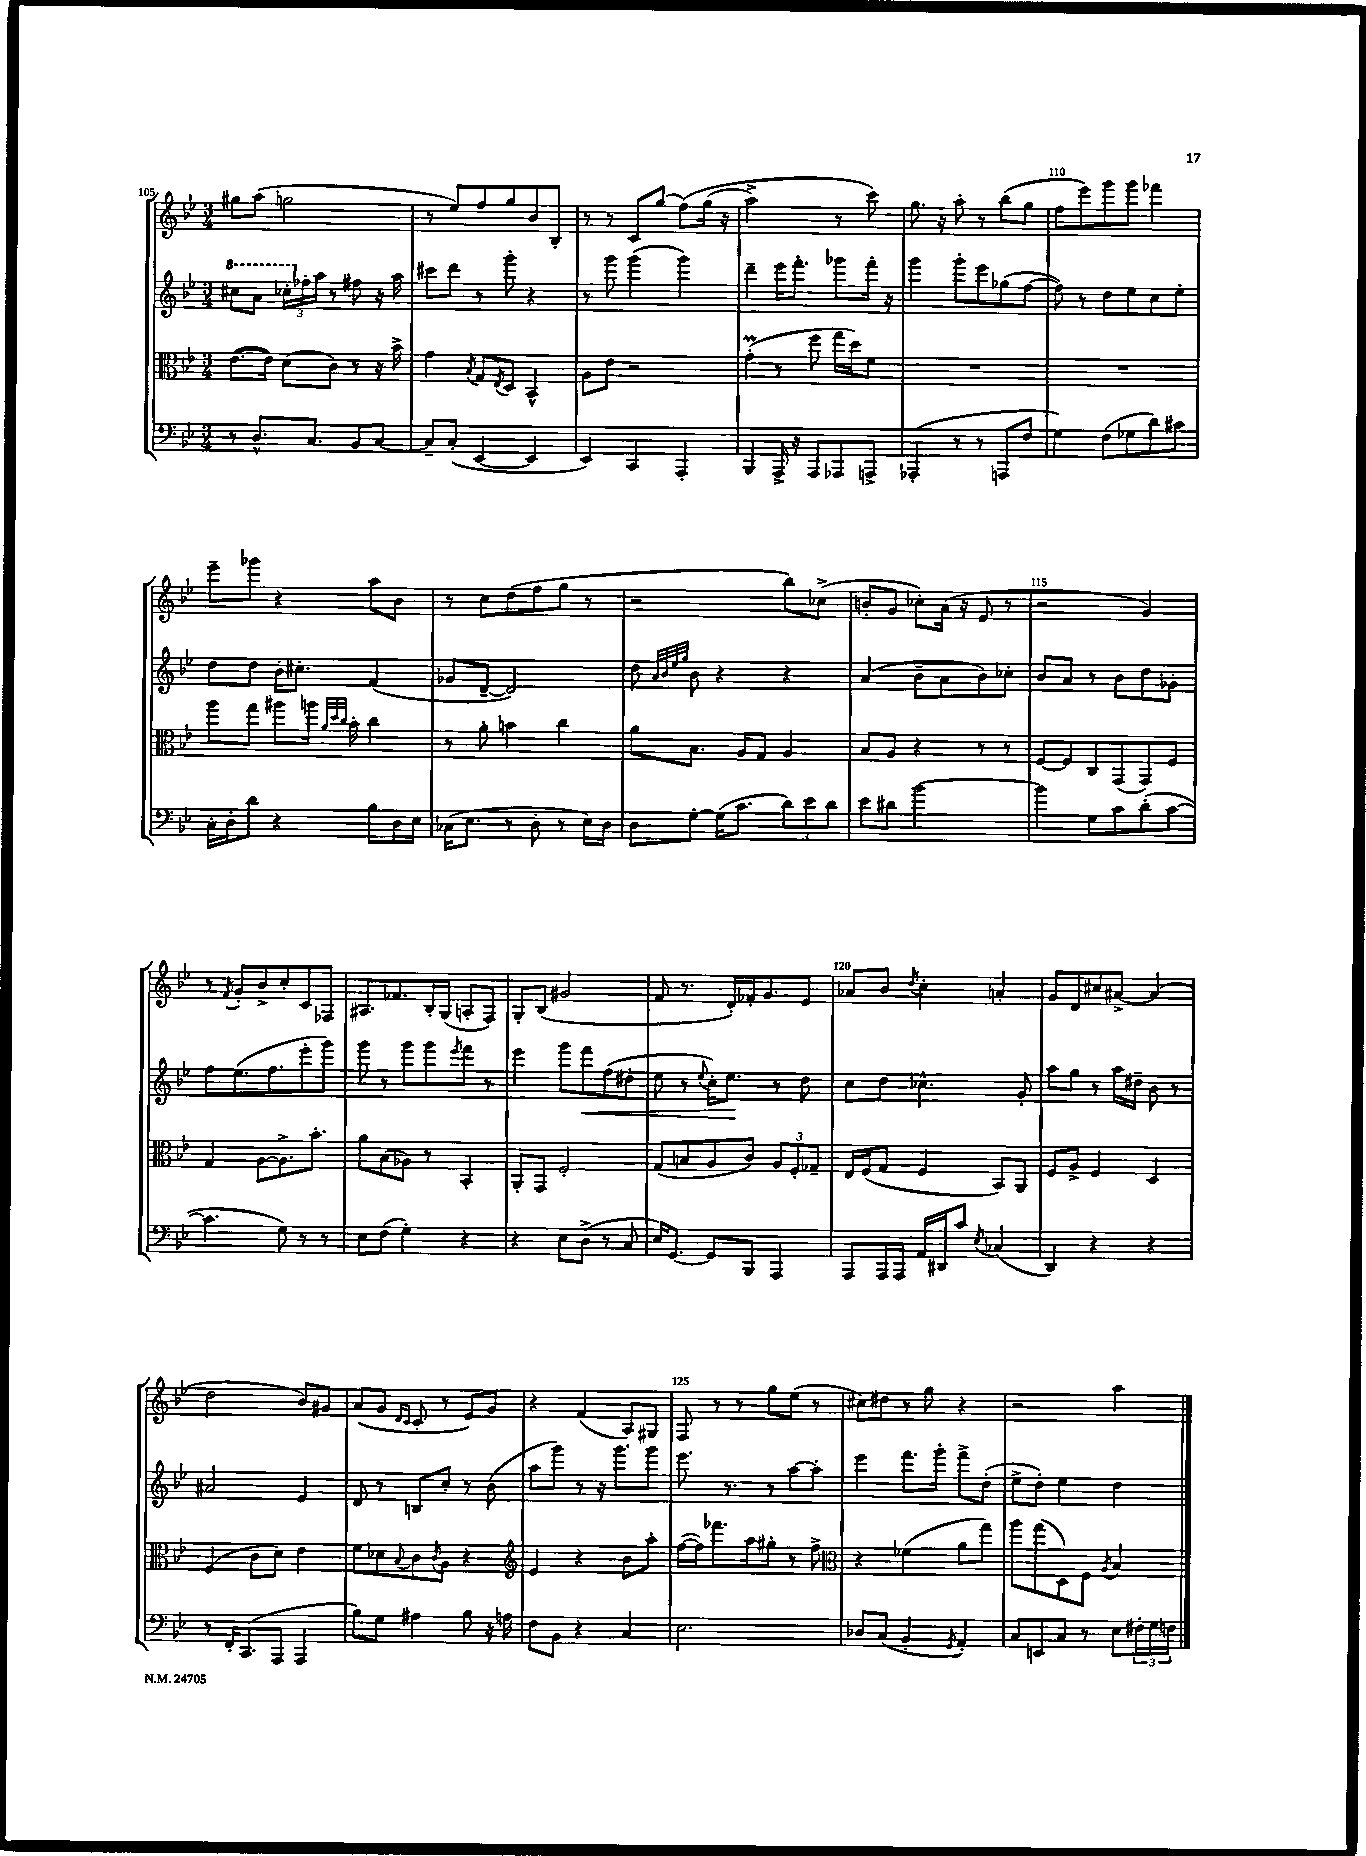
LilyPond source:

<<
\new StaffGroup <<
\new Staff = "s0" {
    \clef treble \key bes \major \numericTimeSignature \time 3/4
    gis''8 a''8( g''2 |
    r8 ees''8) f''8 g''8 bes'8 bes8-. |
    r8 r8 c'8 g''8( f''8)\( g''16( r16 |
    a''2->) r8 c'''8\) |
    g''8. r16 a''8-. r8 bes''8( g''8 |
    f''8 ees'''8) g'''8 g'''8 fes'''4 |
    ees'''8-- ges'''8 r4 a''8 bes'8 |
    r8 c''8 d''8( f''8 g''8 r8 |
    r2 bes''8) ces''8->( |
    b'8-. g'8 ces''8-.) a'16( r16 ees'8 r8 |
    r2 g'4) |
    r8 \acciaccatura { f'8 } g'8-. bes'8-> c''8-. c'8 fes8 |
    ais8. fes'8. bes16-. g16( a8-. f8) |
    g8-. bes8( gis'2 |
    f'8 r8. d'16-.) fes'16-. g'8. ees'8 |
    aes'8 bes'8 \acciaccatura { d''8 } c''4-. a'4-. |
    g'8 d'8 cis''8 ais'8~-> ais'4( |
    d''2 bes'8) gis'8 |
    a'8( g'8 \grace { d'16 c'16 } c'8-. r8 ees'8) g'8 |
    r4 f'4( a8) gis8 |
    f8 r8 r8 g''8 ees''8( r8 |
    cis''8) dis''8 r8 g''8 r4 |
    r2 a''4 \bar "|." |
}
\new Staff = "s1" {
    \clef treble \key bes \major \numericTimeSignature \time 3/4
    \ottava #1 cis'''8 a''8 \tuplet 3/2 { ces'''16-. \ottava #0 fes''16-. a''16 } r8 fis''8 r16 a''16 |
    cis'''8 d'''8 r8 g'''8-. r4 |
    r8 g'''8 g'''4( g'''4) |
    d'''4-- ees'''16 f'''8.-. ges'''8 f'''16-. r16 |
    g'''4 g'''8-. ees'''8 ges''8( f''8~ |
    f''8) r8 d''8 ees''8 c''8 ees''8-. |
    d''8 d''8 bes'16-. cis''8.-. f'4( |
    ges'8 d'8~-- d'2) |
    d''8 \grace { a'32 bes'32 ees''32 g''32 } bes'8 r4 r4 |
    a'4( bes'8-- a'8 bes'8) ces''8-. |
    bes'8 a'8 r8 bes'8 d''8 ges'8-. |
    f''8 ees''8.( f''8. ees'''8-. g'''8) |
    g'''8 r8 g'''8 g'''8 \acciaccatura { ees'''8 } f'''8 r8 |
    ees'''4 g'''8 f'''8\< f''8( dis''8-. |
    ees''8 r8 \appoggiatura { ees''8 } c''16-.) ees''8.\! r8 d''8 |
    c''8 d''8 ces''4.-^ g'8-. |
    a''8 g''8 r8 a''16 dis''16-- bes'8 r8 |
    ais'2 ees'4 |
    d'8 r8 b8 c''8-. r8 bes'8( |
    a''8 g'''8) r8 r16 g'''8. g'''8 |
    ees'''8. r8. r8 a''8~ a''8-. |
    ees'''4 f'''8. g'''16-. f'''8-> d''8-.( |
    ees''8-> d''8-.) ees''4 d''4 \bar "|." |
}
\new Staff = "s2" {
    \clef alto \key bes \major \numericTimeSignature \time 3/4
    ees'8.~( ees'16) d'8( c'8) r8 r16 bes'16-> |
    g'4 \acciaccatura { bes8 } g8 \acciaccatura { ees8 } d8 bes,4-^ |
    a8 ees'8 r2 |
    g'4-.\prall( r8 f''8 g''16 d''16) f'8 |
    R2. |
    R2. |
    a''8 g''8 ais''8 a''16 \grace { a'32 d''32 c''32 } bes'16-. c''4 |
    r8 a'8-. b'4 c''4 |
    a'8 bes8. a16 g8 a4 |
    bes8 a8 r4 r8 r8 |
    f8~ f8 c8 g,8( g,8) f8 |
    g4 a8~ a8.-> bes'8.-. |
    a'8 bes8( aes8) r8 bes,4-. |
    a,8-. g,8 f2-. |
    g8( b8 a8 c'8) \tuplet 3/2 { a8 f8-. ges8-- } |
    ees16 f16( g8 f4 bes,8) a,8 |
    f8 a8-> f4 d4 |
    f4( c'8 d'8) ees'4 |
    f'8 des'8 \appoggiatura { bes8 } c'8 \acciaccatura { c'8 } a8 r4 |
    \clef treble ees'4 r4 bes'8 a''8-. |
    f''16~( f''16) fes'''8. a''16 gis''8-. r8 f''8-> |
    \clef alto r4 fes'4( a'8 g''8) |
    a''8 g''8( d8) f8 \acciaccatura { a8 } bes4 \bar "|." |
}
\new Staff = "s3" {
    \clef bass \key bes \major \numericTimeSignature \time 3/4
    r8 d8.-^ c8. bes,8 c8~ |
    c8-- c8-.( ees,4~ ees,4 |
    ees,4) c,4 a,,4-. |
    bes,,4 a,,16-> r16 a,,8 aes,,8 a,,8-> |
    aes,,4-.( r8 r8 a,,8 f8 |
    g4) f8( ges8 d'8) cis'8 |
    c16-. d16-. d'8 r4 bes8 d16 ees16 |
    ces16( ees8. r8 d8-. r8 ees16) d16 |
    d8 g8~-. g16( c'8. \tuplet 3/2 { d'8) ees'8 d'8 } |
    ees'8 dis'8 bes'2~ |
    bes'4 g8 c'8 d'8-.( c'8~ |
    c'4. g8) r8 r8 |
    ees8 f8( g4-.) r4 |
    r4 ees8 d8->( r8 c8 |
    ees16) g,8.~ g,8 bes,,8 a,,4 |
    a,,8 a,,16 a,,16 a,16 dis,16 c'8 \acciaccatura { ees8 } ces4( |
    d,4) r4 r4 |
    r8 f,16-. c,8.( a,,8 a,,4 |
    bes8) g8 ais4 bes8 r16 a16 |
    f8 bes,8 r4 c4 |
    ees2. |
    des8 c8( bes,4-. \acciaccatura { g,8 } a,4-.) |
    c8 e,8 c8 r8 ees8 \tuplet 3/2 { fis16-. g16 f16 } \bar "|." |
}
>>
>>
\layout { \context { \Score currentBarNumber = #105 \override BarNumber.break-visibility = ##(#f #t #t) barNumberVisibility = #(every-nth-bar-number-visible 5) } }
